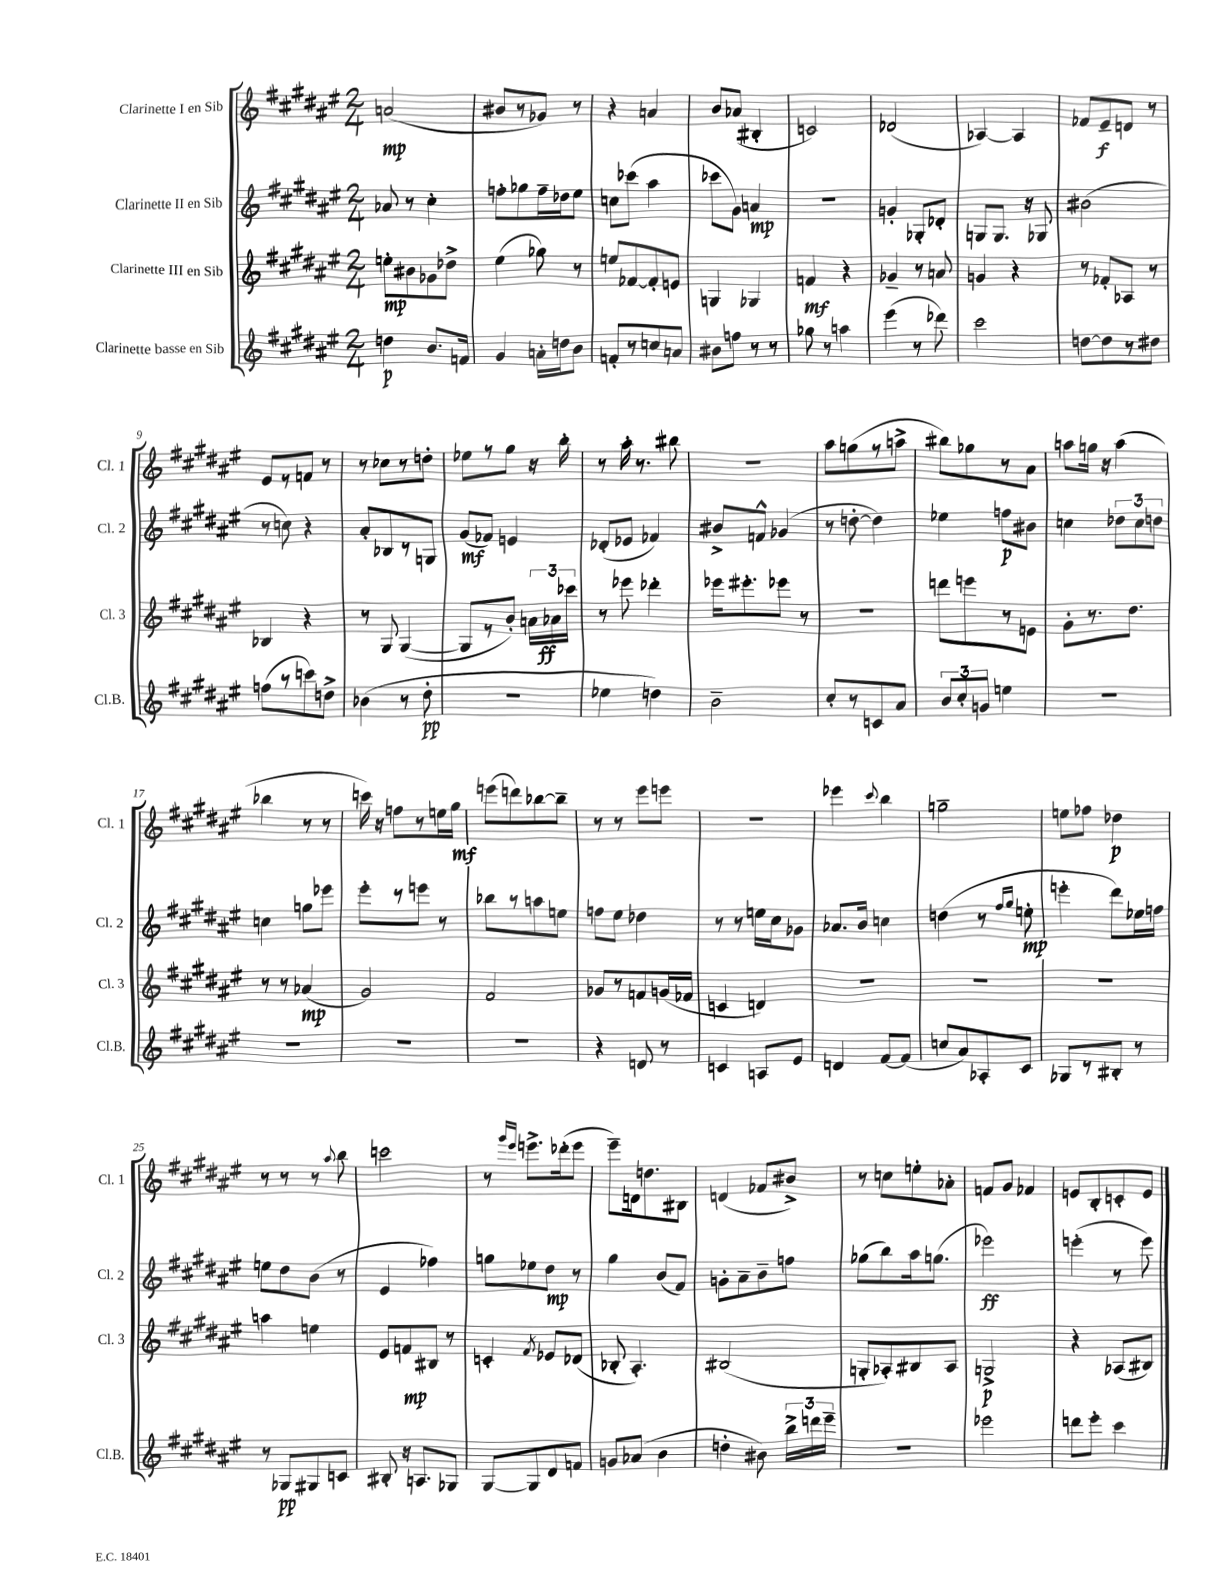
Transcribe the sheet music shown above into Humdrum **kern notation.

**kern	**kern	**kern	**kern
*staff4	*staff3	*staff2	*staff1
*clefG2	*clefG2	*clefG2	*clefG2
*k[f#c#g#d#a#e#]	*k[f#c#g#d#a#e#]	*k[f#c#g#d#a#e#]	*k[f#c#g#d#a#e#]
*M2/4	*M2/4	*M2/4	*M2/4
4dd	8ee'	8a-	(2a
.	8b#	8r	.
8.b	8g-	4cc#'	.
.	8dd-^	.	.
16f	.	.	.
=	=	=	=
4g#	(4ee#	8ff'	8b#
.	.	8gg-	8r
16a'	8gg-)	16ff~	8g-)
16dd	.	16dd-	.
8b	8r	8ee#	8r
=	=	=	=
8f'	8ee	8cc	4r
8r	[8f-	(8ccc-	.
8cc	8f-']	4aa#	4a
8a	8e	.	.
=	=	=	=
8b#	4G	8ccc-	8b
8ff	.	8g#)	(8a-
8r	4G-	4a	4B#'
8r	.	.	.
=	=	=	=
8gg-	4f	2r	2c)
8r	.	.	.
4aa	4r	.	.
=	=	=	=
(4eee#	4g-~	4g'	(2d-
8r	8r	8G-'	.
8ddd-)	8a	8d-'	.
=	=	=	=
2ccc#	4g	8G	[4A-)
.	.	8.G	.
.	4r	.	4A-]
.	.	16r	.
.	.	8G-	.
=	=	=	=
[8dd	8r	(2b#	8f-
8dd]	8f-'	.	8e#~
8r	8A-	.	8d
8dd#	8r	.	8r
=	=	=	=
(8ff	4B-	8r	8e#
8r	.	8cc)	8r
8ccc)	4r	4r	8f
8dd^	.	.	8r
=	=	=	=
(4b-	8r	8a#'	8r
.	8G#	8B-	8cc-
8r	([4G#	8r	8r
8dd#'	.	8G	8dd'
=	=	=	=
2r	8G#]	(8g#	8ee-
.	8r	8f-)	8r
.	8b')	4e	8gg#
.	24a	.	16r
.	24a-	.	.
.	.	.	16bb'
.	24ccc-	.	.
=	=	=	=
4ee-	8r	(8d-'	8r
.	8eee-	8e-	16aa#'
.	.	.	8.r
4dd)	4ddd-'	4f-)	.
.	.	.	8bb#
=	=	=	=
2b~	16eee-	8b#^	2r
.	8.eee#'	.	.
.	.	8f^^	.
.	8eee-	(4g-	.
.	8r	.	.
=	=	=	=
8cc#'	2r	8r	8aa#
8r	.	[8dd'	(8gg
8c	.	4dd])	8r
8a#	.	.	8aa^
=	=	=	=
12b	8ddd	4ee-	8bb#)
12cc#'	.	.	.
.	8eee	.	8gg-
12g	.	.	.
4ee	8r	8ff	8r
.	8e	8b#	8a#
=	=	=	=
2r	8g#'	4cc	8aa
.	8.r	.	16gg
.	.	.	16r
.	.	12dd-	(4aa
.	8.dd#	.	.
.	.	12cc	.
.	.	12dd	.
=	=	=	=
2r	8r	4cc	4bb-
.	8r	.	.
.	(4a-	8gg	8r
.	.	8eee-	8r
=	=	=	=
2r	2g#)	8eee#'	16ccc)
.	.	.	16r
.	.	8r	8ff
.	.	8eee	8r
.	.	8r	16ee
.	.	.	16gg#
=	=	=	=
2r	2f#	8bb-	(8eee
.	.	8r	8ddd)
.	.	8aa	[8bb-
.	.	8ee	8bb-~]
=	=	=	=
4r	8g-	8ff	8r
.	8r	8ee#	8r
8d	8f	4dd-	8eee#
8r	(16g	.	8eee
.	16f-	.	.
=	=	=	=
4c	4c	8r	2r
.	.	8r	.
8A	4d)	16ee	.
.	.	16cc#	.
8e#	.	8g-	.
=	=	=	=
4d	2r	8.a-	4eee-
.	.	16b	.
.	.	.	8qqccc#
[8f#	.	4cc	4bb
(8f#]	.	.	.
=	=	=	=
8cc	2r	(4dd	2gg~
8a#)	.	.	.
8A-'	.	8r	.
.	.	16qqff#	.
.	.	16qqgg#	.
8c#	.	8ee'	.
=	=	=	=
8G-	2r	4eee'	8ee
8r	.	.	8ff-
8B#'	.	8ddd#)	4dd-
8r	.	16ee-	.
.	.	16ff	.
=	=	=	=
8r	4aa	8ee	8r
8G-	.	8dd#	8r
8G#	4ee	(8b	8r
.	.	.	8qqaa#
8c	.	8r	8bb
=	=	=	=
8B#'	8e#	4e#	2ccc
16r	8f	.	.
8.A	.	.	.
.	8B#	4ff-)	.
8G-	8r	.	.
=	=	=	=
[8G#	4c'	8gg	8r
.	.	.	16qqggg#
.	.	.	16qqeee#
8G#]	.	8ee-	8.eee^
.	8qf#	.	.
8d#	8e-	8dd#	.
.	.	.	(16ddd-'
8f	(8d-	8r	8eee
=	=	=	=
8g	8B-'	4gg#	8eee#~)
(8a-	4.A#')	.	16d
.	.	.	8.dd
4b	.	(8b	.
.	.	8f#)	8B#
=	=	=	=
4dd'	(2B#	8g'	(4d
.	.	8a#~	.
8b#)	.	8b~	8f-
24bb^	.	8ff	8b#^)
24ddd	.	.	.
24eee#~	.	.	.
=	=	=	=
2r	8G'	(8gg-	8r
.	8A-')	8bb)	8cc
.	8B#	16aa#	8ee'
.	.	(8.gg	.
.	8A-	.	8a-'
=	=	=	=
2eee-	2G^	2eee-)	8f
.	.	.	8g#
.	.	.	4f-
=	=	=	=
8ddd	4r	(4eee'	8e
8eee#'	.	.	8B'
4ccc#	(8A-	8r	8c'
.	8B#)	8eee)	8e
==	==	==	==
*-	*-	*-	*-
